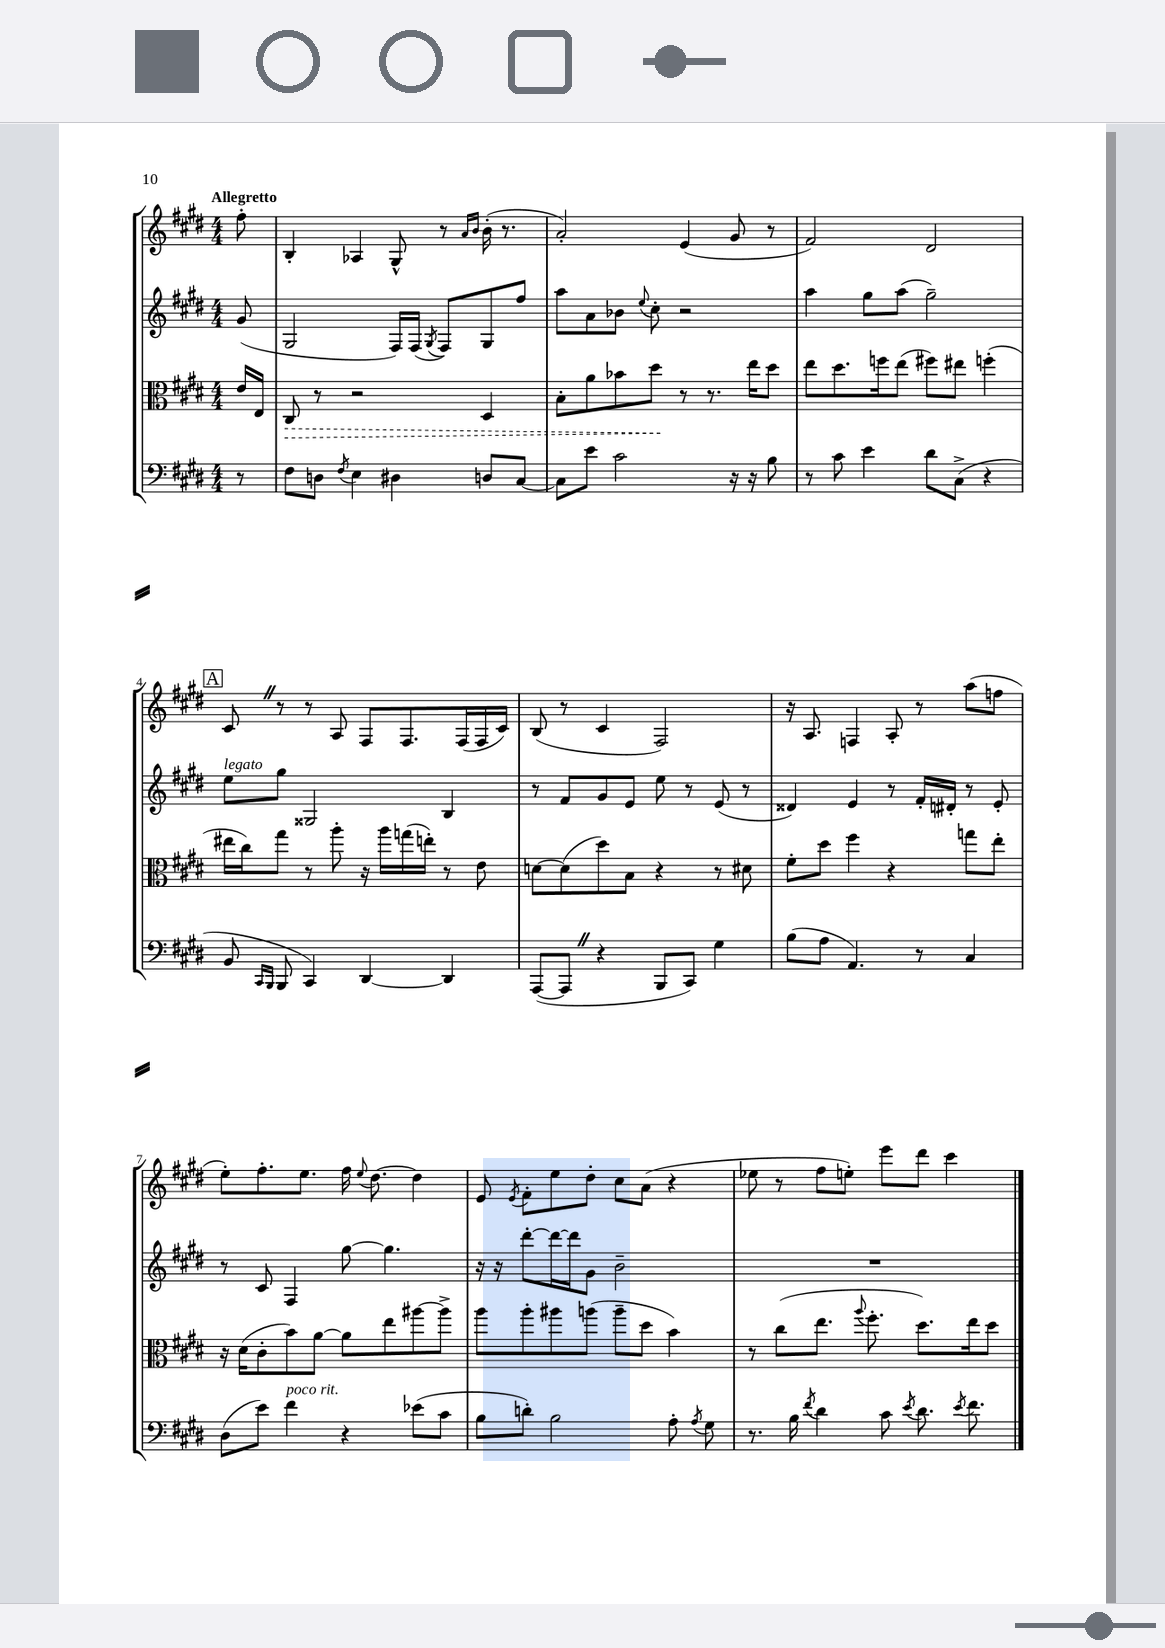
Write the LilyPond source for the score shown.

<<
\new StaffGroup <<
\new Staff = "s0" {
    \clef treble \key e \major \numericTimeSignature \time 4/4 \partial 8 \tempo "Allegretto"
    \autoBeamOff fis''8-. |
    b4-. aes4 gis8-^ r8 \grace { a'16[ b'16] } b'16-.( r8. |
    a'2-.) e'4( gis'8 r8 |
    fis'2) dis'2 |
    \mark \markup { \box "A" } cis'8 \once \override BreathingSign.text = \markup { \musicglyph "scripts.caesura.straight" } \breathe r8 r8 a8 fis8[ fis8. fis16( fis16 cis'16]) |
    b8( r8 cis'4 fis2) |
    r16 a8. f4 a8-. r8 a''8[( f''8] |
    e''8[-.) fis''8.-. e''8.] fis''16 \appoggiatura { e''8 } dis''8.~ dis''4 |
    e'8 \acciaccatura { e'8 } fis'8[-. e''8 dis''8]-. cis''8[ a'8]( r4 |
    ees''8 r8 fis''8[ e''8]-.) e'''8[ dis'''8] cis'''4 \bar "|." |
}
\new Staff = "s1" {
    \clef treble \key e \major \numericTimeSignature \time 4/4 \partial 8
    \autoBeamOff gis'8( |
    gis2 fis16[) fis16]( \acciaccatura { gis8 } fis8[) gis8 fis''8] |
    a''8[ a'8 bes'8] \appoggiatura { e''8 } cis''8-. r2 |
    a''4 gis''8[ a''8]( gis''2--) |
    \mark \markup { \box "A" } e''8[^\markup { \italic "legato" } gis''8] gisis2 b4 |
    r8 fis'8[ gis'8 e'8] e''8 r8 e'8( r8 |
    disis'4) e'4 r8 fis'16[-. dis'16]-. r8 e'8-. |
    r8 cis'8 fis4 gis''8~ gis''4. |
    r16 r16 dis'''8[~-. dis'''16~ dis'''16 gis'8] b'2-- |
    R1 \bar "|." |
}
\new Staff = "s2" {
    \clef alto \key e \major \numericTimeSignature \time 4/4 \partial 8
    \autoBeamOff e'16[ e16] |
    \once \override Hairpin.style = #'dashed-line cis8\> r8 r2 dis4 |
    b8[-. a'8 bes'8 dis''8]\! r8 r8. e''16[ dis''8] |
    e''8[ dis''8. f''16 e''8]( fis''8[) eis''8] f''4-.( |
    \mark \markup { \box "A" } eis''16[ cis''16) gis''8] r8 a''8-. r16 a''16[ g''16( e''16]-.) r8 e'8 |
    d'8[~ d'8( dis''8) b8] r4 r8 dis'8 |
    fis'8[-. dis''8] fis''4 r4 g''8[ e''8]-. |
    r16 dis'16[( cis'8-. b'8) a'8]~ a'8[ e''8 ais''8~ ais''8]-> |
    a''8[ a''8-. ais''8 a''8]( a''8[-- dis''8] b'4) |
    r8 cis''8[( e''8.] \appoggiatura { a''8 } fis''8.-. dis''8.[) e''16 dis''8] \bar "|." |
}
\new Staff = "s3" {
    \clef bass \key e \major \numericTimeSignature \time 4/4 \partial 8
    \autoBeamOff r8 |
    fis8[ d8] \acciaccatura { fis8 } e4 dis4 d8[ cis8]~ |
    cis8[ e'8] cis'2 r16 r16 b8 |
    r8 cis'8 e'4 dis'8[ cis8]->( r4 |
    \mark \markup { \box "A" } b,8 \grace { cis,16[ b,,16] } b,,8 cis,4) dis,4~ dis,4 |
    a,,8[~( a,,8] \once \override BreathingSign.text = \markup { \musicglyph "scripts.caesura.straight" } \breathe r4 b,,8[ cis,8]) gis4 |
    b8[( a8] a,4.) r8 cis4 |
    dis8[( e'8]) fis'4^\markup { \italic "poco rit." } r4 ees'8[( cis'8] |
    b8[ d'8]-.) b2 a8-. \acciaccatura { a8 } gis8 |
    r8. b16 \acciaccatura { fis'8 } dis'4 cis'8 \acciaccatura { e'8 } dis'8. \acciaccatura { e'8 } fis'8. \bar "|." |
}
>>
>>
